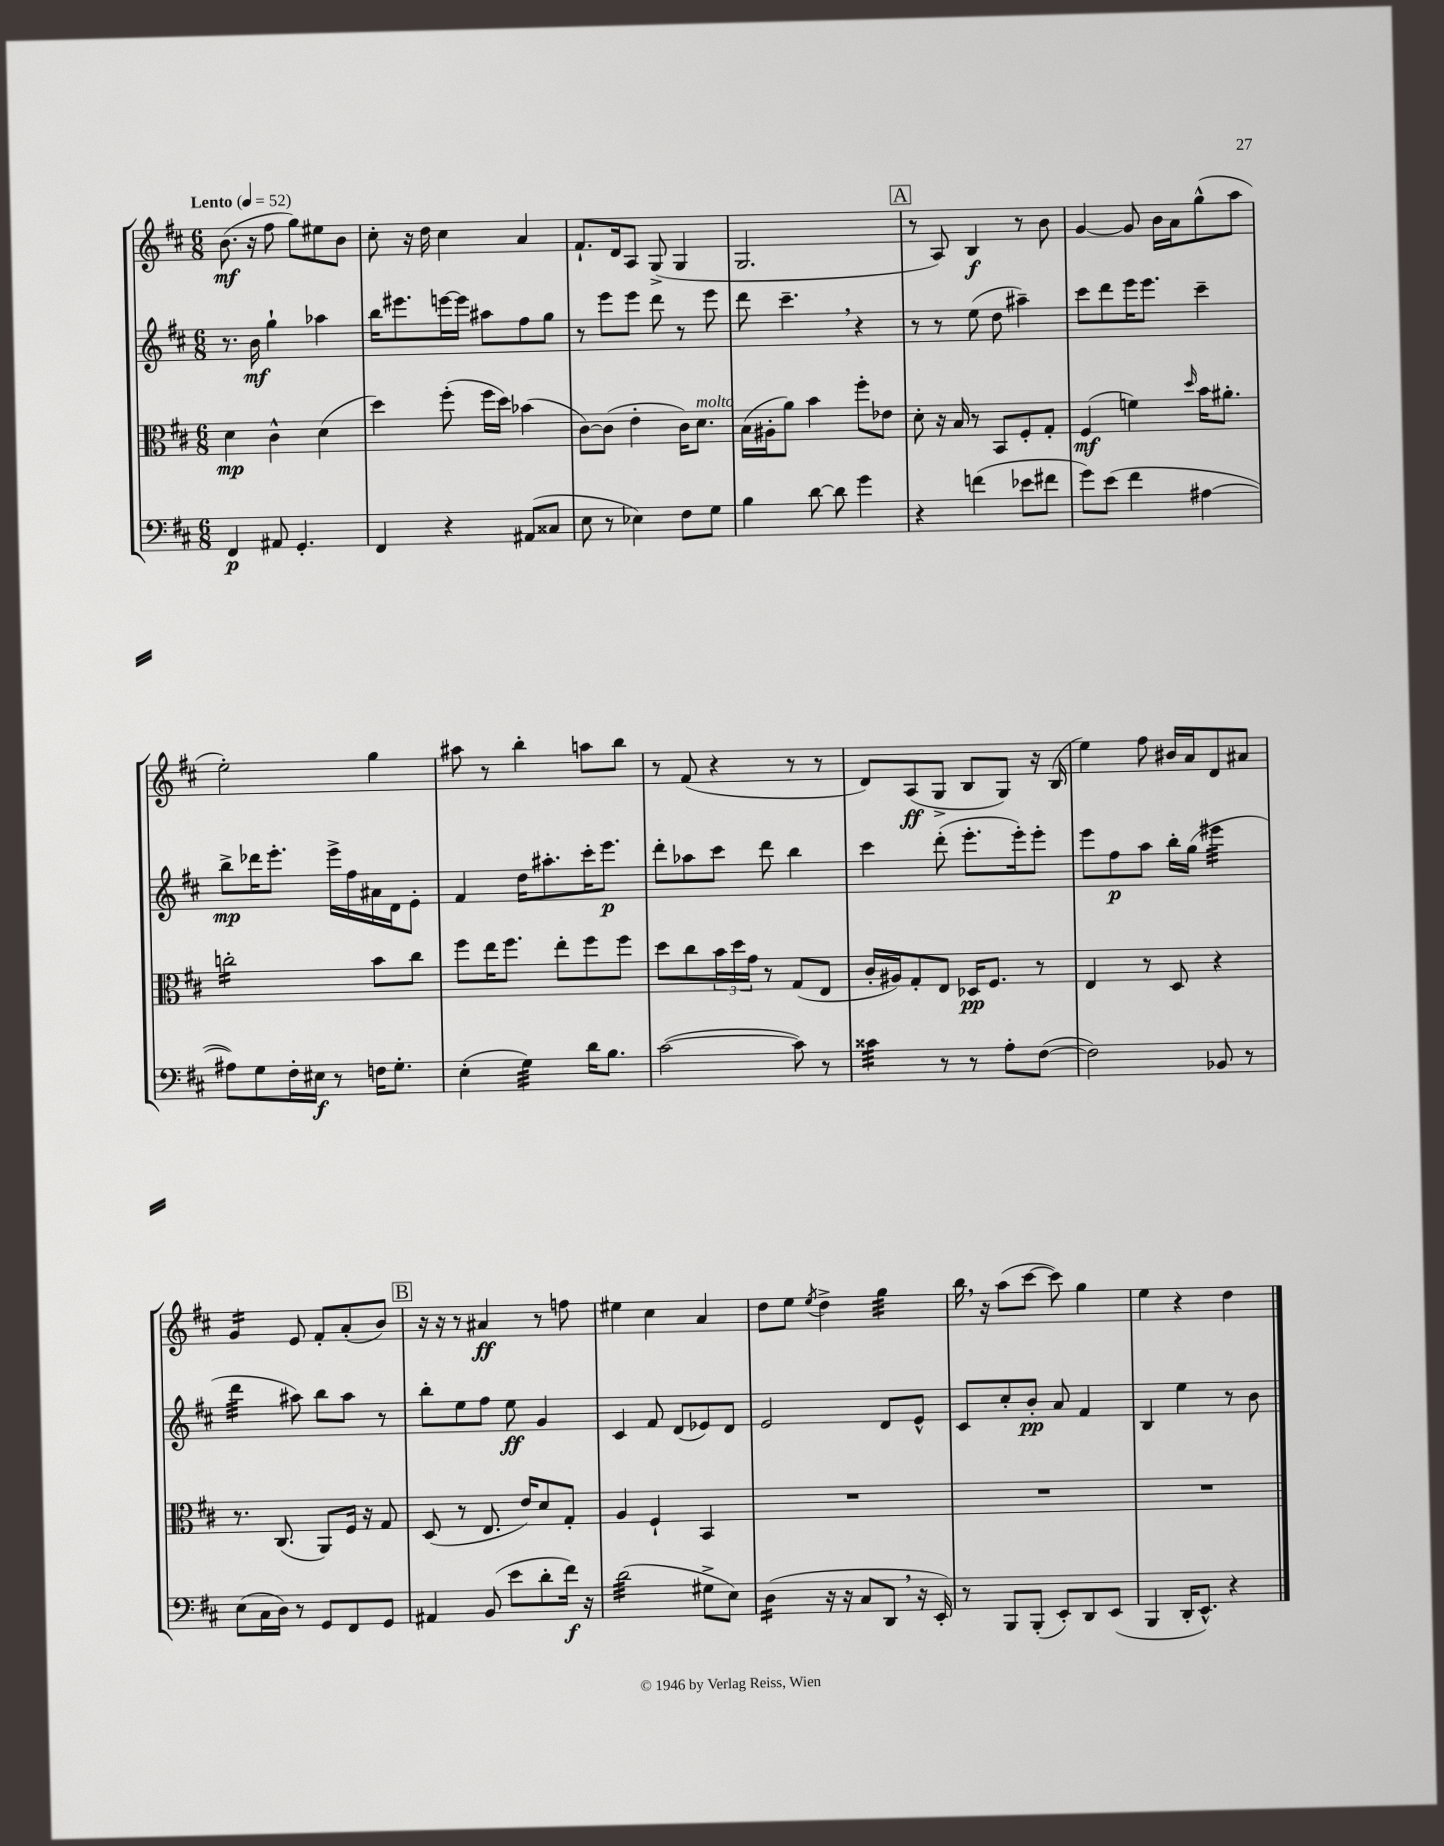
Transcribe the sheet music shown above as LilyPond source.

<<
\new StaffGroup <<
\new Staff = "s0" {
    \clef treble \key d \major \numericTimeSignature \time 6/8 \tempo "Lento" 4 = 52
    b'8.\mf( r16 fis''8 g''8) eis''8 b'8 |
    cis''8-. r16 d''16 cis''4 a'4 |
    fis'8.-! d'16 a8 g8->( g4 |
    g2. |
    \mark \markup { \box "A" } r8 a8) b4\f r8 b'8 |
    g'4~ g'8 b'16 a'16 g''8-^( a''8 |
    e''2-.) g''4 |
    ais''8 r8 b''4-. a''8 b''8 |
    r8 fis'8( r4 r8 r8 |
    d'8) a8\ff( g8-> b8 g8) r16 b16( |
    e''4) fis''8 bis'16 a'16 d'8 ais'8 |
    g'4:16 e'8 fis'8-. a'8-.( b'8) |
    \mark \markup { \box "B" } r16 r16 r8 ais'4\ff r8 f''8 |
    eis''4 cis''4 a'4 |
    d''8 e''8 \acciaccatura { e''8 } d''4-> g''4:32 |
    b''16 \breathe r16 a''8( cis'''8~ cis'''8) g''4 |
    e''4 r4 d''4 \bar "|." |
}
\new Staff = "s1" {
    \clef treble \key d \major \numericTimeSignature \time 6/8
    r8. b'16\mf g''4-! aes''4 |
    b''16 eis'''8. e'''16~ e'''16 ais''8 fis''8 g''8 |
    r8 e'''8 e'''8 d'''8 r8 e'''8 |
    d'''8 cis'''4.-- \breathe r4 |
    \mark \markup { \box "A" } r8 r8 e''8( d''8 ais''4--) |
    cis'''8 d'''8 e'''16 e'''8. cis'''4-- |
    b''8->\mp des'''16 e'''8.-. e'''16-> fis''16 ais'16 d'16 e'8-. |
    fis'4 d''16 ais''8.-. cis'''16-. e'''8.\p |
    d'''8-. aes''8 cis'''8 d'''8 b''4 |
    cis'''4 d'''8-.( e'''8.-. e'''16-.) e'''8-. |
    e'''8 fis''8\p a''8 b''16-. g''16( eis'''4:32 |
    d'''4:32 ais''8) b''8 ais''8 r8 |
    \mark \markup { \box "B" } b''8-. e''8 fis''8 e''8\ff g'4 |
    cis'4 fis'8 d'8( ees'8) d'8 |
    e'2 d'8 e'8-^ |
    cis'8 cis''8-. b'8-.\pp a'8 fis'4 |
    b4 e''4 r8 b'8 \bar "|." |
}
\new Staff = "s2" {
    \clef alto \key d \major \numericTimeSignature \time 6/8
    d'4\mp cis'4-^ d'4( |
    d''4) fis''8-.( fis''16 d''16) bes'4( |
    cis'8~) cis'8( e'4-. cis'16) d'8.^\markup { \italic "molto" } |
    b16( ais16-. a'8) b'4 fis''8-. ees'8 |
    \mark \markup { \box "A" } d'8-. r16 b16 r8 b,8 fis8-. g8-. |
    fis4\mf( f'4) \grace { d''16 } b'16 ais'8.-. |
    c''2:16-. b'8 c''8 |
    fis''8 e''16 fis''8. e''8-. fis''8 fis''8 |
    d''8 cis''8 \tuplet 3/2 { b'16 d''16 g'16 } r8 g8( e8 |
    cis'16-. ais16) g8-. e8 des16\pp fis8. r8 |
    e4 r8 d8 r4 |
    r8. cis8.( a,8) fis16 r16 g8 |
    \mark \markup { \box "B" } d8( r8 e8. e'16) d'8 g8-. |
    a4 fis4-! b,4 |
    R2. |
    R2. |
    R2. \bar "|." |
}
\new Staff = "s3" {
    \clef bass \key d \major \numericTimeSignature \time 6/8
    fis,4\p ais,8 g,4.-. |
    fis,4 r4 ais,8( cisis8 |
    e8 r8 ees4) fis8 g8 |
    b4 d'8~ d'8 g'4 |
    \mark \markup { \box "A" } r4 f'4( ees'8 fis'8 |
    g'8) e'8( fis'4 ais4~ |
    ais8) g8 fis16-. eis16\f r8 f16 g8.-. |
    e4-.( g4:32) d'16 b8. |
    cis'2~( cis'8) r8 |
    cisis'4:32 r8 r8 a8-. fis8~( |
    fis2) bes,8 r8 |
    e8( cis16 d16) r8 g,8 fis,8 g,8 |
    \mark \markup { \box "B" } ais,4 b,8( e'8 d'8-. fis'16\f) r16 |
    d'2:32( gis8-> e8) |
    d4:16( r16 r16 cis8 d,8 \breathe r16 e,16-.) |
    r8 b,,8 b,,8-.( e,8-.) d,8 e,8( |
    b,,4 d,16-. e,8.-^) r4 \bar "|." |
}
>>
>>
\layout { \context { \Score \remove "Bar_number_engraver" } }
